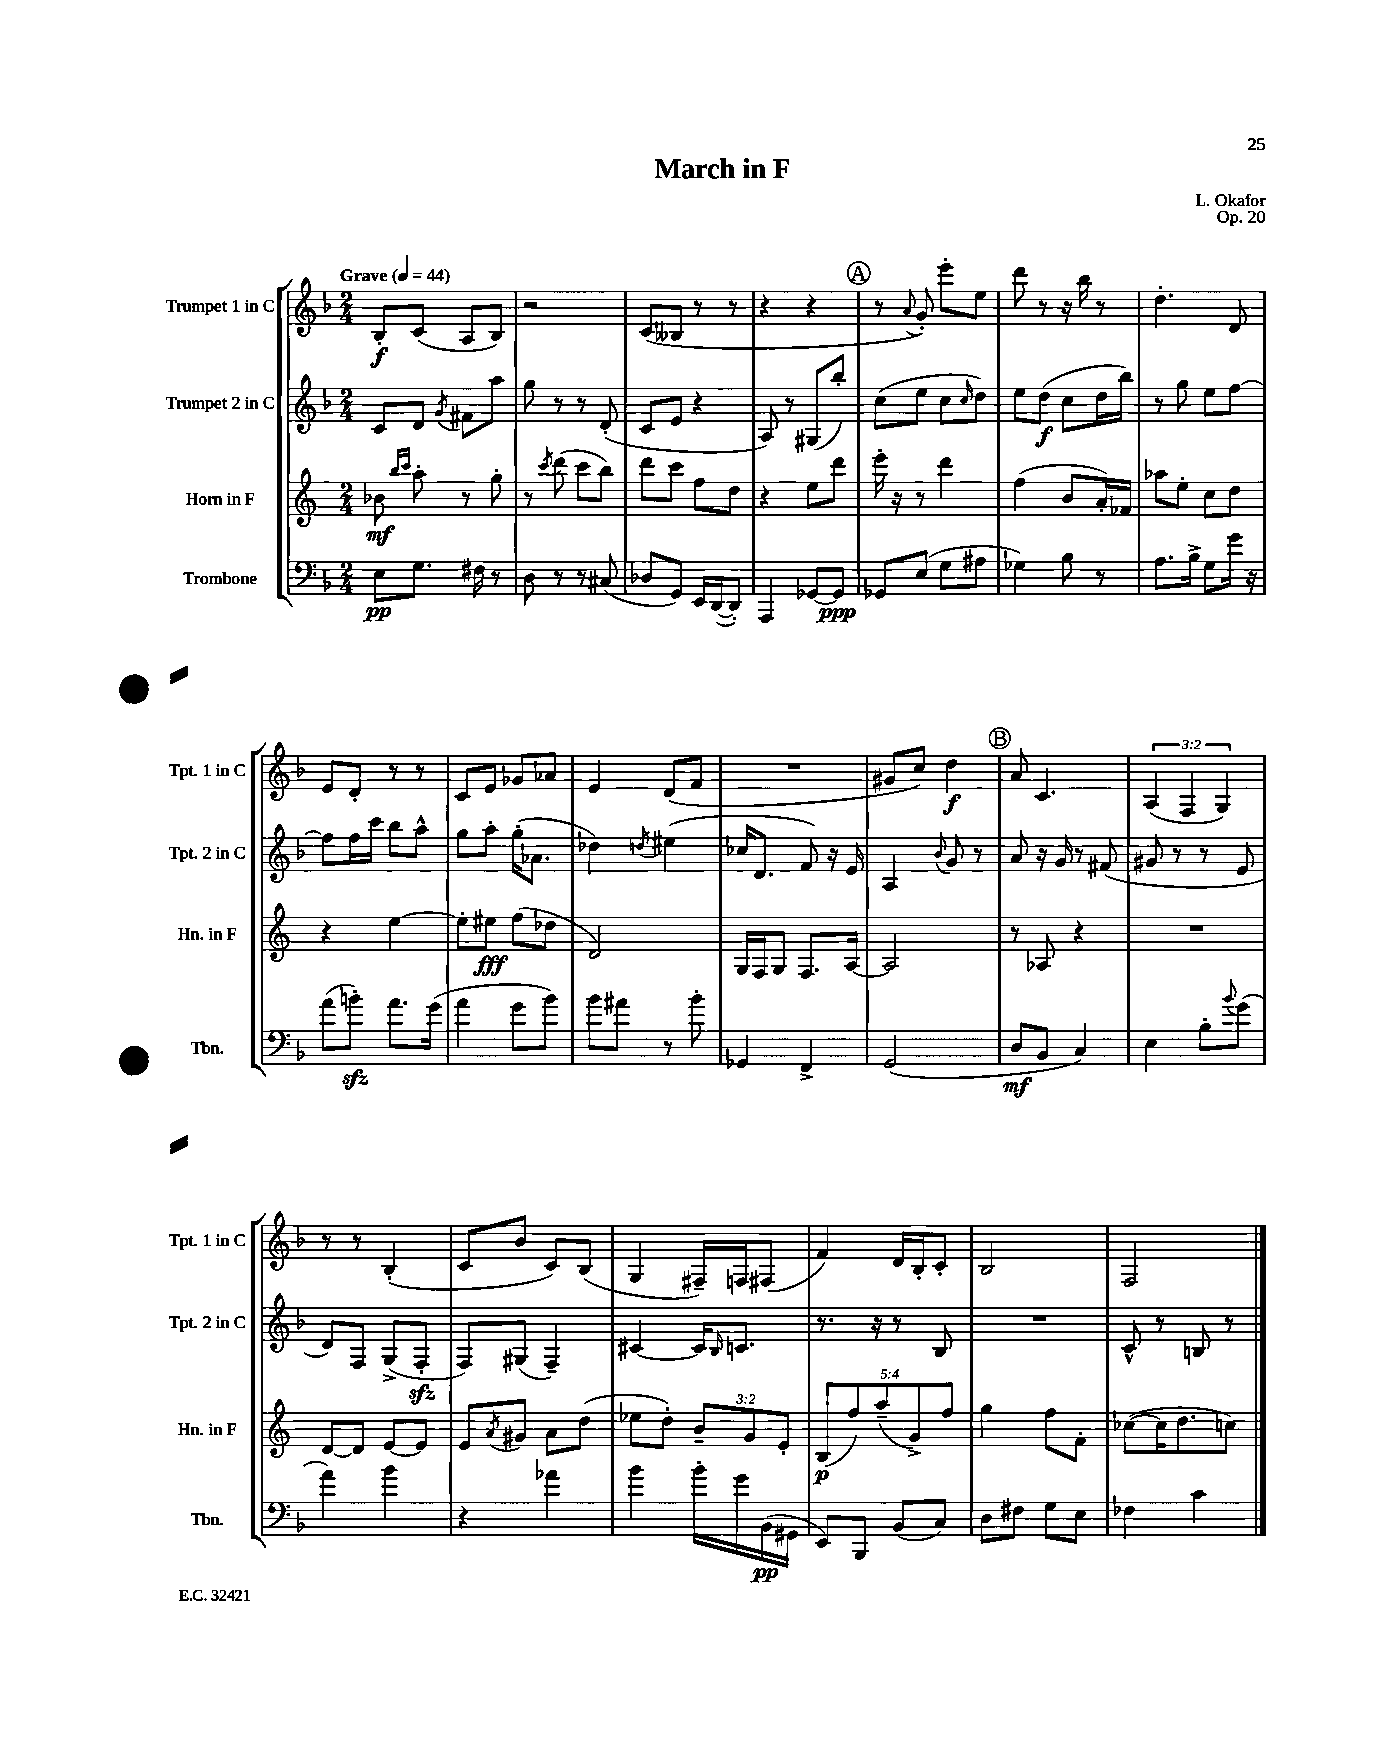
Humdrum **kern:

**kern	**dynam	**kern	**dynam	**kern	**dynam	**kern	**dynam
*part4	*part4	*part3	*part3	*part2	*part2	*part1	*part1
*staff4	*staff4	*staff3	*staff3	*staff2	*staff2	*staff1	*staff1
*I"Trombone	*	*I"Horn in F	*	*I"Trumpet 2 in C	*	*I"Trumpet 1 in C	*
*I'Tbn.	*	*I'Hn. in F	*	*I'Tpt. 2 in C	*	*I'Tpt. 1 in C	*
*clefF4	*	*clefG2	*	*clefG2	*	*clefG2	*
*k[b-]	*	*k[]	*	*k[b-]	*	*k[b-]	*
*M2/4	*	*M2/4	*	*M2/4	*	*M2/4	*
*MM44	*	*MM44	*	*MM44	*	*MM44	*
=1	=1	=1	=1	=1	=1	=1	=1
!	!	!	!	!	!	!LO:TX:a:B:t=Grave	!
8E\L	pp	8b-X\	mf	8c/L	.	8B-'/L	f
.	.	16qqbb/LL	.	.	.	.	.
.	.	16qqccc/JJ	.	.	.	.	.
8.G\J	.	8aa'\	.	8d/J	.	(8c/J	.
.	.	.	.	8qg/	.	.	.
.	.	8r	.	8f#X\L	.	8A/L	.
16F#X\	.	.	.	.	.	.	.
8r	.	8gg'\	.	8aa\J	.	8B-/J)	.
=2	=2	=2	=2	=2	=2	=2	=2
8D\	.	8r	.	8gg\	.	2r	.
.	.	8qccc/	.	.	.	.	.
8r	.	(8ddd\	.	8r	.	.	.
8r	.	8ccc\L	.	8r	.	.	.
(8C#X/	.	8bb\J)	.	(8d'/	.	.	.
=3	=3	=3	=3	=3	=3	=3	=3
8D-X/L	.	8ddd\L	.	8c/L	.	(8c/L	.
8GG/J)	.	8ccc\J	.	8e/J	.	8B--X/J	.
16EE/LL	.	8ff\L	.	4r	.	8r	.
([16DD/J	.	.	.	.	.	.	.
8DD'/J])	.	8dd\J	.	.	.	8r	.
=4	=4	=4	=4	=4	=4	=4	=4
4AAA/	.	4r	.	8A/)	.	4r	.
.	.	.	.	8r	.	.	.
[8GG-X/L	.	8ee\L	.	(8G#X/L	.	4r	.
8GG-/J]	ppp	8ddd\J	.	8bb-'/J)	.	.	.
!!LO:REH:place=s1:t=A
=5	=5	=5	=5	=5	=5	=5	=5
8GG-X/L	.	16eee'\	.	(8cc\L	.	8r	.
.	.	16r	.	.	.	.	.
.	.	.	.	.	.	8qqa/	.
(8E/J	.	8r	.	8ee\J	.	8g'/)	.
8G\L	.	4ddd\	.	8cc\L	.	8eee'\L	.
.	.	.	.	16qqcc/	.	.	.
8A#X\J	.	.	.	8dd\J)	.	8ee\J	.
=6	=6	=6	=6	=6	=6	=6	=6
4G-X\)	.	(4ff\	.	8ee\L	.	8ddd\	.
.	.	.	.	(8dd\J	f	8r	.
8B-\	.	8b/L	.	8cc\L	.	16r	.
.	.	.	.	.	.	16bb-\	.
8r	.	16a'/L)	.	16dd\L	.	8r	.
.	.	16f-X/JJ	.	16bb-\JJ)	.	.	.
=7	=7	=7	=7	=7	=7	=7	=7
8.A\L	.	8aa-X\L	.	8r	.	4.dd'\	.
.	.	8ee'\J	.	8gg\	.	.	.
16B-^\Jk	.	.	.	.	.	.	.
8G\L	.	8cc\L	.	8ee\L	.	.	.
16g\Jk	.	8dd\J	.	[8ff\J	.	8d/	.
16r	.	.	.	.	.	.	.
!!LO:LB:g=z
=8	=8	=8	=8	=8	=8	=8	=8
(8a\L	.	4r	.	8ff\L]	.	8e/L	.
8bnzz'\J)	.	.	.	16ff\L	.	8d'/J	.
.	.	.	.	16ccc\JJ	.	.	.
8.a\L	.	[4ee\	.	8bb-\L	.	8r	.
.	.	.	.	8aa^^\J	.	8r	.
(16g\Jk	.	.	.	.	.	.	.
=9	=9	=9	=9	=9	=9	=9	=9
4a\	.	8ee'\L]	.	8gg\L	.	8c/L	.
.	.	8ee#X\J	fff	8aa'\J	.	8e/J	.
8g\L	.	(8ff\L	.	(16gg'\KL	.	8g-X/L	.
.	.	.	.	8.a-X\J	.	.	.
8b-\J)	.	8dd-X\J	.	.	.	8a-X/J	.
=10	=10	=10	=10	=10	=10	=10	=10
8b-\L	.	2d/)	.	4dd-X\)	.	4e/	.
8a#X\J	.	.	.	.	.	.	.
.	.	.	.	8qddn/	.	.	.
8r	.	.	.	(4ee#X\	.	(8d/L	.
8b-'\	.	.	.	.	.	8f/J	.
=11	=11	=11	=11	=11	=11	=11	=11
4GG-X/	.	16G/LL	.	16cc-X/KL	.	2r	.
.	.	16F/J	.	8.d/J	.	.	.
.	.	8G/J	.	.	.	.	.
4FF^/	.	8.F/L	.	8f/)	.	.	.
.	.	.	.	16r	.	.	.
.	.	[16A/Jk	.	16e/	.	.	.
=12	=12	=12	=12	=12	=12	=12	=12
(2GG/	.	2A/]	.	4A/	.	8g#X/L	.
.	.	.	.	.	.	8cc/J)	.
.	.	.	.	8qqb-/	.	.	.
.	.	.	.	8g/	.	4dd\	f
.	.	.	.	8r	.	.	.
!!LO:REH:place=s1:t=B
=13	=13	=13	=13	=13	=13	=13	=13
8D/L	mf	8r	.	8a/	.	8a/	.
8BB-/J	.	8A-X/	.	16r	.	4.c/	.
.	.	.	.	16g/	.	.	.
4C/)	.	4r	.	8r	.	.	.
.	.	.	.	(8f#X/	.	.	.
=14	=14	=14	=14	=14	=14	=14	=14
4E\	.	2r	.	8g#X/	.	(6A/	.
.	.	.	.	8r	.	.	.
.	.	.	.	.	.	6F/	.
8B-'\L	.	.	.	8r	.	.	.
.	.	.	.	.	.	6G/)	.
8qqb-/	.	.	.	.	.	.	.
(8g\J	.	.	.	8e/	.	.	.
!!LO:LB:g=z
=15	=15	=15	=15	=15	=15	=15	=15
4a\)	.	[8d/L	.	8d/L)	.	8r	.
.	.	8d/J]	.	8F/J	.	8r	.
4b-\	.	[8e/L	.	(8G^/L	.	(4B-'/	.
.	.	8e/J]	.	8Fzz'/J	.	.	.
=16	=16	=16	=16	=16	=16	=16	=16
4r	.	8e/L	.	8F/L)	.	8c/L	.
.	.	8qa/	.	.	.	.	.
.	.	8g#X/J	.	(8G#X/J	.	8b-/J	.
4a-X\	.	8a\L	.	4F~/)	.	8c/L)	.
.	.	(8dd\J	.	.	.	(8B-/J	.
=17	=17	=17	=17	=17	=17	=17	=17
4b-\	.	8ee-X\L	.	[4c#X/	.	4G/	.
.	.	8dd'\J)	.	.	.	.	.
16b-'\LL	.	12b~/L	.	16c#/KL]	.	16F#X~/LL)	.
.	.	.	.	16qqB-/	.	.	.
16g\	.	.	.	8.cn/J	.	16Fn/J	.
.	.	12g/	.	.	.	.	.
(16BB-\	pp	.	.	.	.	(8F#X/J	.
.	.	12e'/J	.	.	.	.	.
16GG#X\JJ	.	.	.	.	.	.	.
=18	=18	=18	=18	=18	=18	=18	=18
8EE/L)	.	(10B/L	p	8.r	.	4f/)	.
.	.	10ff/)	.	.	.	.	.
8BBB-/J	.	.	.	.	.	.	.
.	.	.	.	16r	.	.	.
.	.	(10aa~/	.	.	.	.	.
(8BB-/L	.	.	.	8r	.	16d/LL	.
.	.	10g^/)	.	.	.	.	.
.	.	.	.	.	.	16B-'/J	.
8C/J)	.	.	.	8B-/	.	8c'/J	.
.	.	10ff/J	.	.	.	.	.
=19	=19	=19	=19	=19	=19	=19	=19
8D\L	.	4gg\	.	2r	.	2B-/	.
8F#X\J	.	.	.	.	.	.	.
8G\L	.	8ff\L	.	.	.	.	.
8E\J	.	8f'\J	.	.	.	.	.
=20	=20	=20	=20	=20	=20	=20	=20
4F-X\	.	([8cc-X\L	.	8c^^/	.	2F/	.
.	.	16cc-\K]	.	8r	.	.	.
.	.	8.dd\	.	.	.	.	.
4c\	.	.	.	8Bn/	.	.	.
.	.	8ccn\J)	.	8r	.	.	.
==	==	==	==	==	==	==	==
*-	*-	*-	*-	*-	*-	*-	*-
